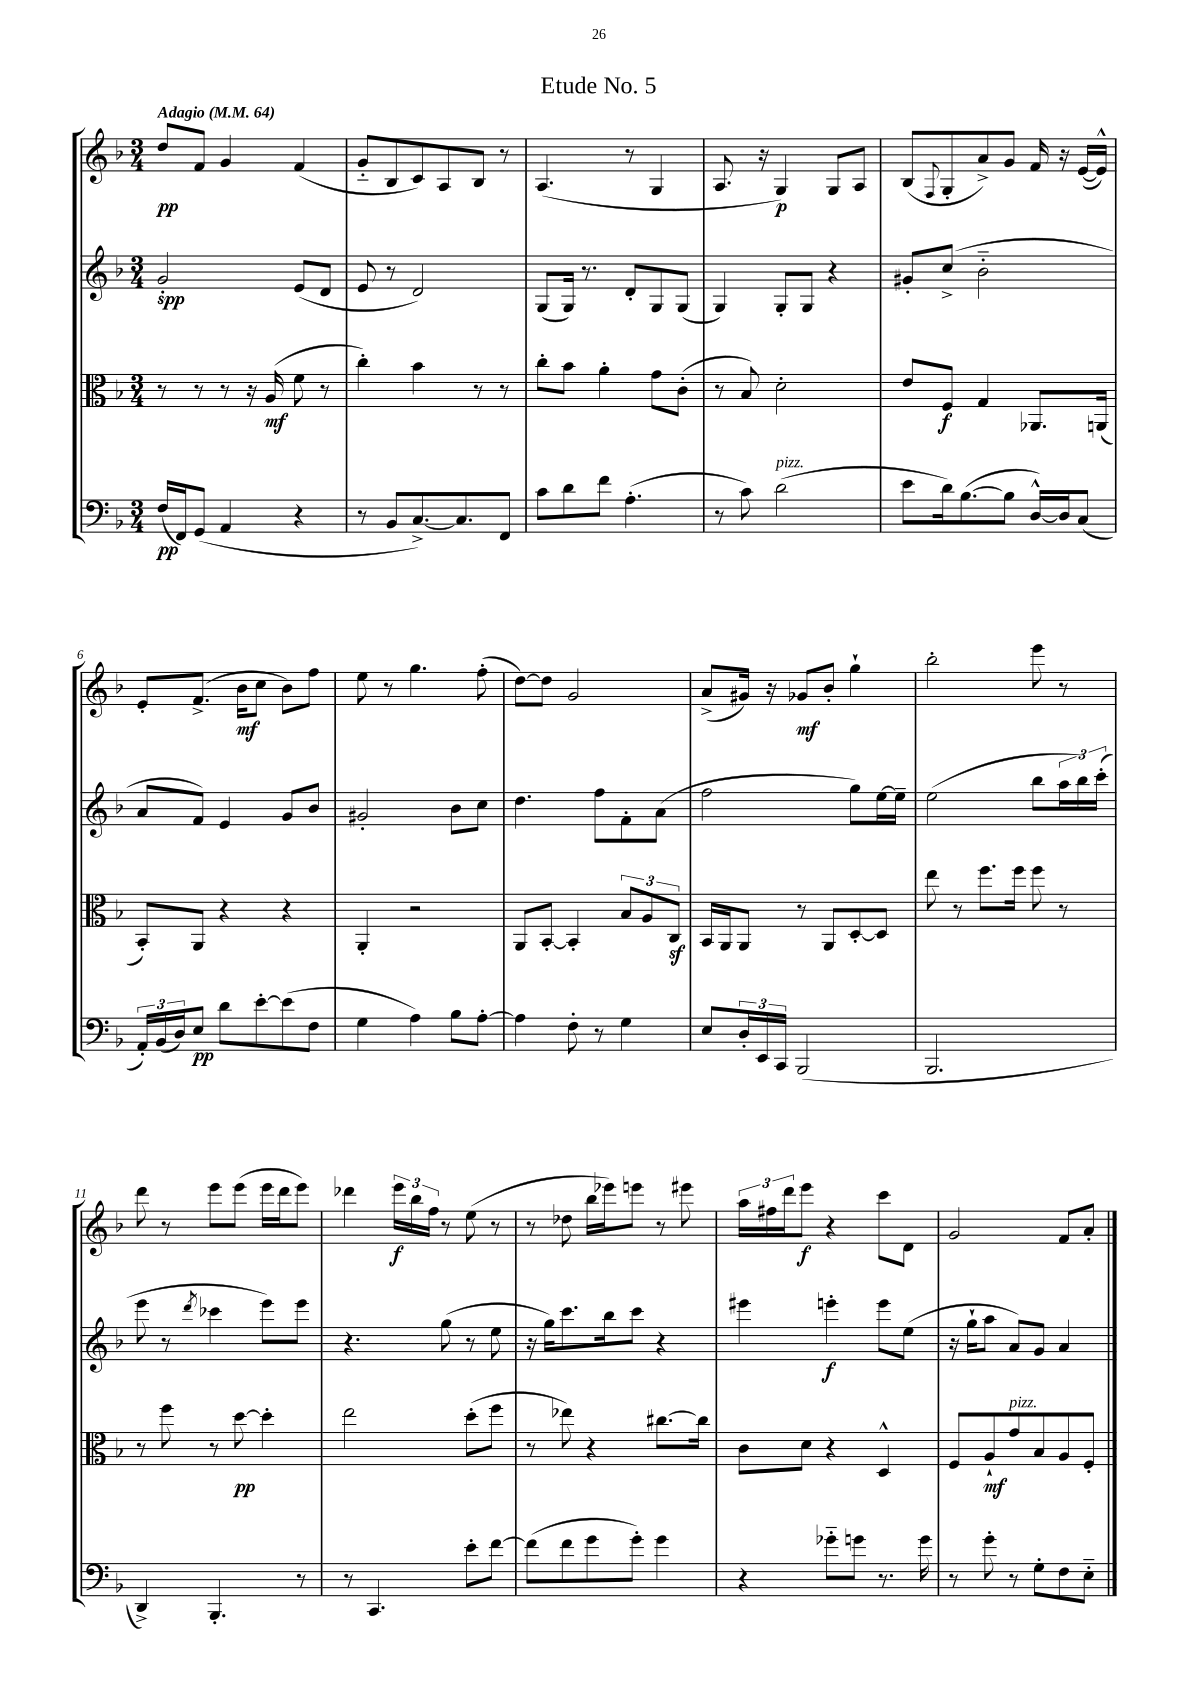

**kern	**kern	**kern	**kern
*staff4	*staff3	*staff2	*staff1
*clefF4	*clefC3	*clefG2	*clefG2
*k[b-]	*k[b-]	*k[b-]	*k[b-]
*M3/4	*M3/4	*M3/4	*M3/4
*MM64	*MM64	*MM64	*MM64
(16F	8r	2g'	8dd
16FF)	.	.	.
(8GG	8r	.	8f
4AA	8r	.	4g
.	16r	.	.
.	(16A	.	.
4r	8f	(8e	(4f
.	8r	8d	.
=	=	=	=
8r	4cc')	8e	8g'~
8BB-	.	8r	8B-
[8.C^)	4b-	2d)	8c)
.	.	.	8A
8.C]	.	.	.
.	8r	.	8B-
8FF	8r	.	8r
=	=	=	=
8c	8cc'	(8G	(4.A
8d	8b-	16G)	.
.	.	8.r	.
8f	4a'	.	.
(4.A'	.	8d'	8r
.	8g	8G	4G
.	(8c'	(8G	.
=	=	=	=
8r	8r	4G)	8.A
8c)	8B-)	.	.
.	.	.	16r
(2d	2d'	8G'	4G)
.	.	8G	.
.	.	4r	8G
.	.	.	8A
=	=	=	=
8e	8e	8g#'	(8B-
.	.	.	8qqF
16d)	8F	(8cc^	8G'
([8.B-	.	.	.
.	4G	2b-'~	8a^)
8B-]	.	.	8g
[16D^^)	8.AA-	.	16f
16D]	.	.	16r
(8C	.	.	([16e
.	(16AA	.	16e^^])
=	=	=	=
24AA')	8BB-')	8a	8e'
(24BB-	.	.	.
24D)	.	.	.
8E	8AA	8f)	(8.f^
8d	4r	4e	.
.	.	.	16b-
[8e'	.	.	8cc
(8e]	4r	8g	8b-)
8F	.	8b-	8ff
=	=	=	=
4G	4AA'	2g#'	8ee
.	.	.	8r
4A)	2r	.	4.gg
8B-	.	8b-	.
[8A'	.	8cc	(8ff'
=	=	=	=
4A]	8AA	4.dd	[8dd)
.	[8BB-'	.	8dd]
8F'	4BB-']	.	2g
8r	.	8ff	.
4G	12B-	8f'	.
.	12A	.	.
.	.	(8a	.
.	12C	.	.
=	=	=	=
8E	16BB-	2ff	(8a^
.	16AA	.	.
24D'	8AA	.	16g#)
24EE	.	.	.
.	.	.	16r
24CC	.	.	.
(2BBB-	8r	.	8g-
.	8AA	.	8b-'
.	[8D'	8gg)	4gg`
.	8D]	[16ee	.
.	.	16ee~]	.
=	=	=	=
2.BBB-	8ee	(2ee	2bb-'
.	8r	.	.
.	8.ff	.	.
.	16ff	.	.
.	8ff	8bb-	8eee
.	8r	24aa	8r
.	.	24bb-)	.
.	.	(24ccc'	.
=	=	=	=
4DD^)	8r	8eee	8ddd
.	8ff	8r	8r
.	.	8qddd	.
4.BBB-'	8r	4ccc-	8eee
.	[8dd	.	(8eee
.	4dd']	8eee)	16eee
.	.	.	16ddd
8r	.	8eee	8eee)
=	=	=	=
8r	2ee	4.r	4ddd-
4.CC	.	.	.
.	.	.	24eee
.	.	.	24bb-
.	.	.	24ff
.	.	(8gg	8r
8e'	(8dd'	8r	(8ee
[8f	8ff	8ee	8r
=	=	=	=
(8f]	8r	16r	8r
.	.	16gg)	.
8f	8ee-)	8.ccc	8dd-
8g	4r	.	16bb-
.	.	16bb-	16eee-)
8g')	.	8ccc	8eee
4g	[8.cc#	4r	8r
.	.	.	8eee#
.	16cc#]	.	.
=	=	=	=
4r	8c	4eee#	24aa
.	.	.	24ff#
.	.	.	24ddd
.	8d	.	8eee
8g-'~	4r	4eee'	4r
8g	.	.	.
8.r	4D^^	8eee	8ccc
.	.	(8ee	8d
16g	.	.	.
=	=	=	=
8r	8F	16r	2g
.	.	16gg`	.
8g'	8A`	8aa	.
8r	8g	8a)	.
8G'	8B-	8g	.
8F	8A	4a	8f
8E'~	8F'	.	8a'
==	==	==	==
*-	*-	*-	*-
